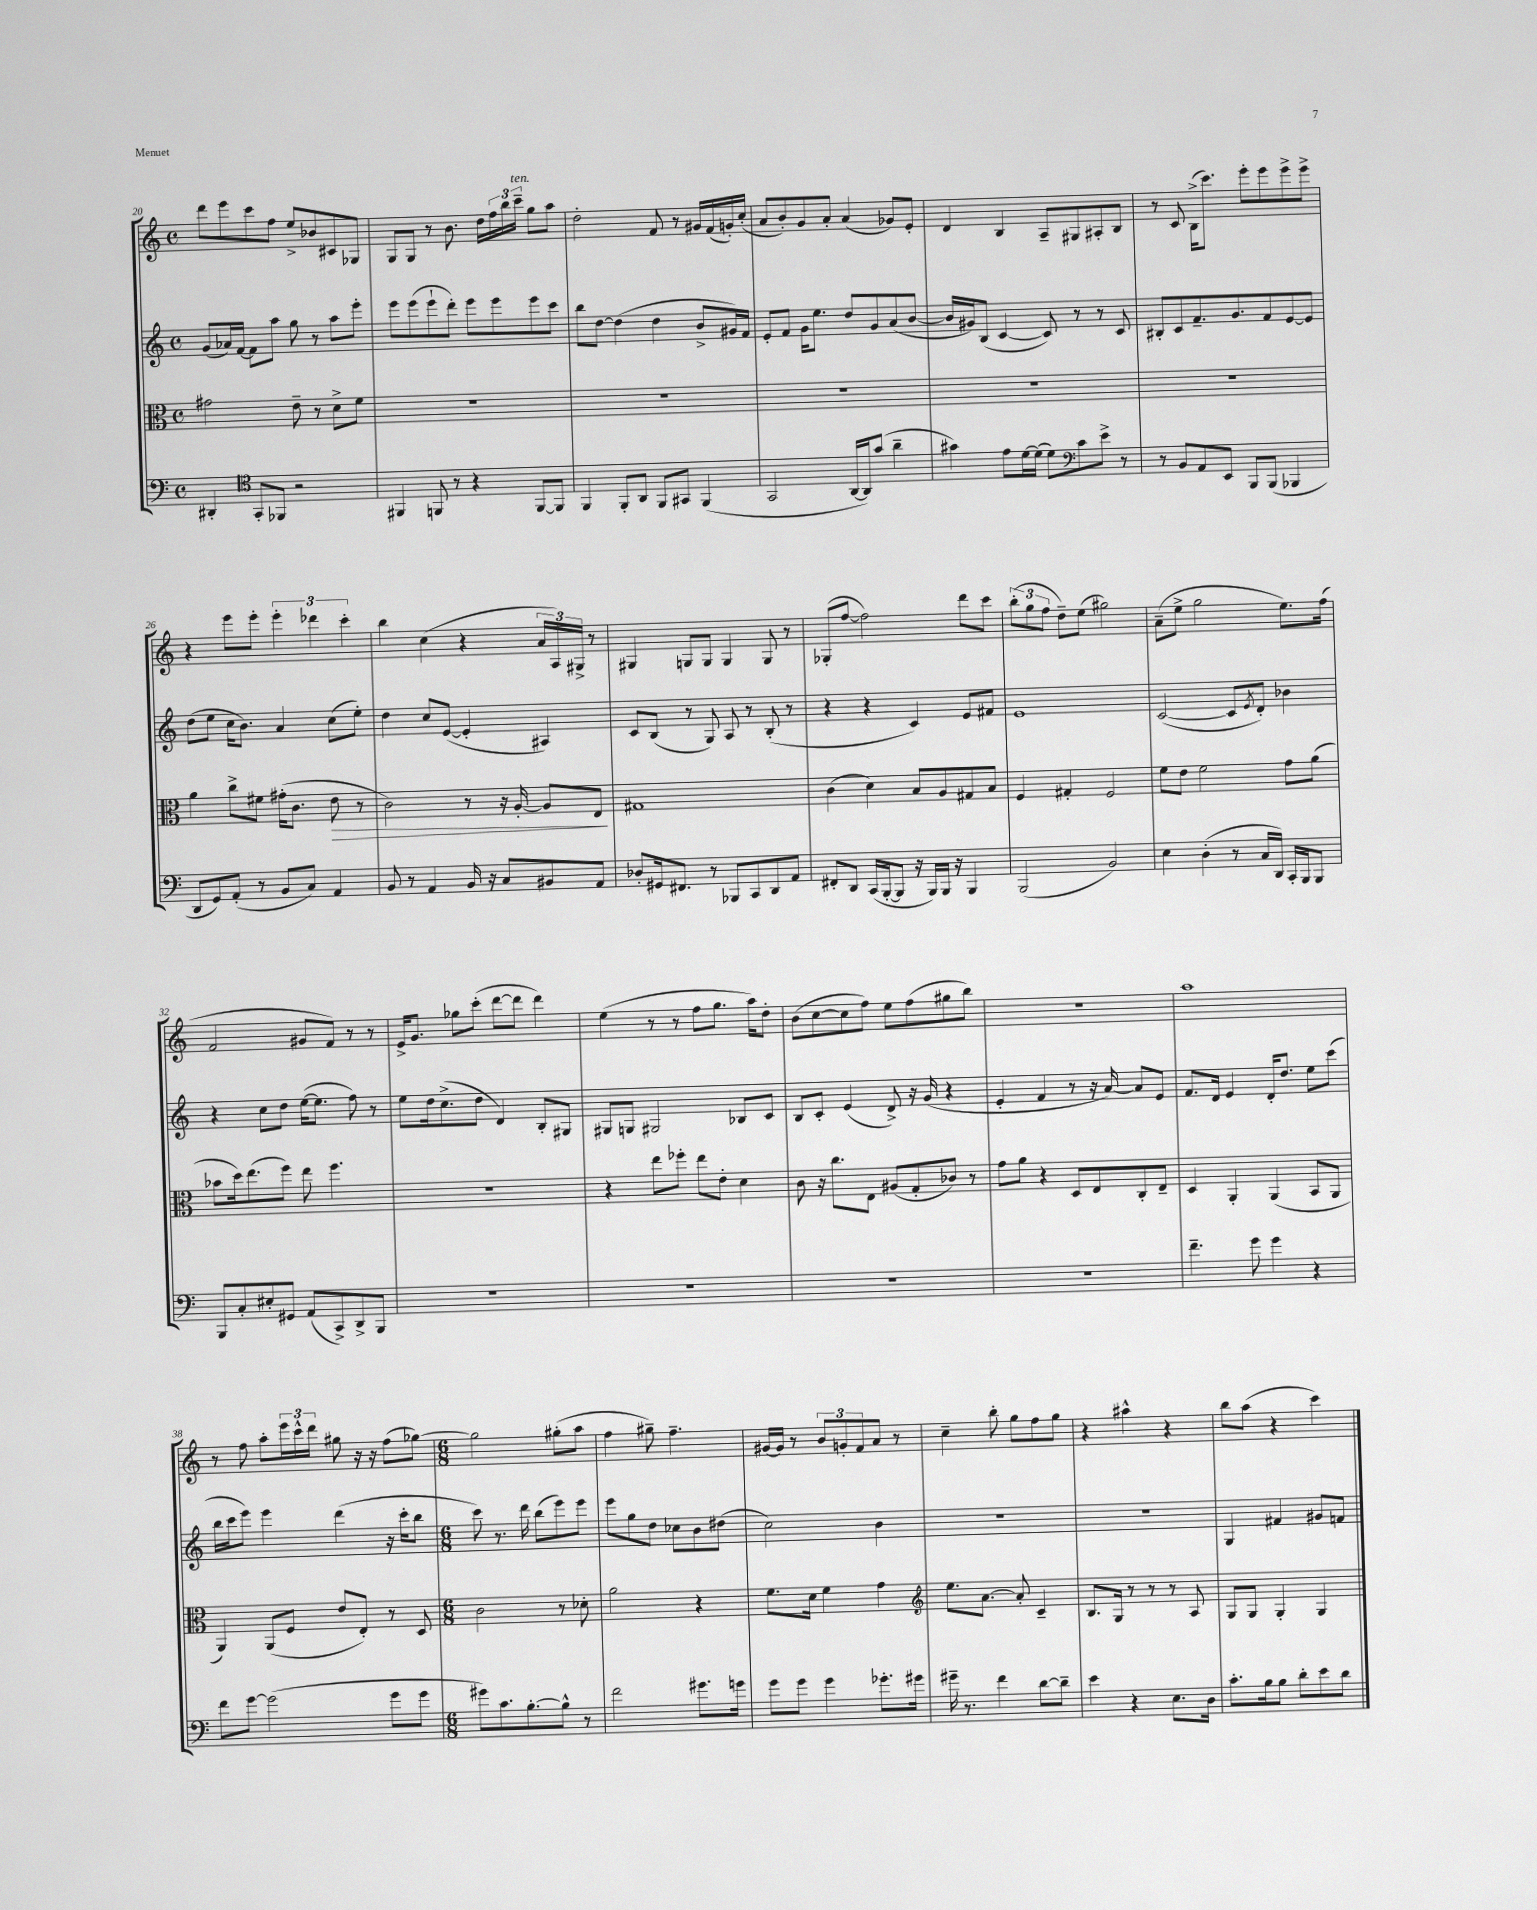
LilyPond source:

<<
\new StaffGroup <<
\new Staff = "s0" {
    \clef treble \key c \major \defaultTimeSignature \time 4/4
    d'''8 e'''8 c'''8 f''8 e''8-> bes'8 cis'8 ges8 |
    g8 g8 r8 b'8. d''16 \tuplet 3/2 { f''16 b''16 c'''16--^\markup { \italic "ten." } } g''8 a''8 |
    d''2-. f'8 r8 gis'16 f'16( g'16-.) c''16-.( |
    a'8 b'8-.) g'8 a'8-. a'4( ges'8) e'8-. |
    d'4 b4 a8-- gis8 ais8-. b8 |
    r8 c'8 b16->( c'''8.) e'''8-. e'''8 e'''8-> e'''8-> |
    r4 e'''8 e'''8-. \tuplet 3/2 { e'''4-. des'''4 c'''4-. } |
    b''4 c''4( r4 \tuplet 3/2 { a'16 a16) gis16-> } r8 |
    gis4 g8 g8 g4 g8 r8 |
    ges8-.( f''8~ f''2) d'''8 c'''8 |
    \tuplet 3/2 { b''8-.( g''8 f''8 } d''8--) e''8( gis''2) |
    a'8--( e''8-> g''2 e''8.) f''16( |
    f'2 gis'8 f'8) r8 r8 |
    e'16-> g'8. ges''8 c'''8-.( d'''8~ d'''8 d'''4) |
    e''4( r8 r8 f''8 g''8. a''16) d''8-. |
    b'8( c''8~ c''8 f''8) e''8 f''8( gis''8 b''8) |
    R1 |
    a''1 |
    r8 f''8 a''8-. \tuplet 3/2 { e'''16 c'''16-^ d'''16 } gis''8 r16 r16 f''8( ges''8~) |
    \numericTimeSignature \time 6/8 ges''2 gis''8-.( a''8 |
    f''4 gis''8--) f''4.-- |
    gis'16~ gis'16 r8 \tuplet 3/2 { b'8 g'8-. f'8 } a'8 r8 |
    c''4-- b''8-. g''8 f''8 g''8 |
    r4 ais''4-^ r4 |
    b''8 a''8( r4 c'''4) \bar "|." |
}
\new Staff = "s1" {
    \clef treble \key c \major \defaultTimeSignature \time 4/4
    g'8( aes'16) f'16~ f'8 a''8 g''8 r8 a''8 e'''8-. |
    e'''8 e'''8( e'''8-! d'''8-.) e'''8 e'''8 e'''8 c'''8 |
    b''8 d''8~ d''4( d''4 b'8-> gis'16) f'16 |
    e'8-. f'8 g'16 e''8. d''8 g'8 a'8( b'8~ |
    b'16 gis'16) b8( c'4~ c'8) r8 r8 c'8 |
    bis8-. c'8 f'8.-- g'8. f'8 e'8~ e'8 |
    d''8( e''8 c''16 b'8.) a'4 c''8( e''8-.) |
    d''4 c''8 e'8~( e'4-. ais4) |
    c'8 b8( r8 g8) a8 r8 b8-.( r8 |
    r4 r4 c'4) e'8 fis'8 |
    e'1 |
    c'2~( c'8 \acciaccatura { e'8 } d'8-.) bes'4 |
    r4 c''8 d''8 e''16~( e''8. f''8) r8 |
    e''8 d''16 c''8.->( d''8 d'4) b8-. gis8 |
    gis8 g8 gis2 bes8 c'8 |
    b8 c'8-. e'4( d'8->) r16 g'16( r4 |
    e'4-. f'4 r8 r16 a'16~) a'8 e'8 |
    f'8. d'16 e'4 d'16-. d''8. e''8 c'''8( |
    b''16 c'''16 e'''8) e'''4 d'''4( r16 c'''16-. b''8 |
    \numericTimeSignature \time 6/8 c'''8) r8. d'''16 b''8( e'''8) e'''8 |
    e'''8 g''8 d''8 ces''8 b'8 dis''8( |
    c''2) b'4 |
    R2. |
    R2. |
    g4 fis'4 gis'8 f'8 \bar "|." |
}
\new Staff = "s2" {
    \clef alto \key c \major \defaultTimeSignature \time 4/4
    gis'2 e'8-- r8 d'8-> f'8 |
    R1 |
    R1 |
    R1 |
    R1 |
    R1 |
    a'4 c''8-> fis'8 gis'16-.( c'8. e'8\> r8 |
    c'2) r8 r16 a16~-. a8 e8\! |
    gis1 |
    c'4( d'4) b8 a8 gis8 b8 |
    f4 gis4-. f2 |
    f'8 e'8 f'2 g'8 a'8( |
    bes'8 d''16) e''8.( f''8) e''8 f''4. |
    R1 |
    r4 e''8 fes''8-. e''8 e'8-. d'4 |
    c'8 r16 c''8. e8 ais8( g8-. ces'8) r8 |
    g'8 a'8 r4 d8 e8 c8-. e8-- |
    d4 a,4-. a,4( b,8 a,8 |
    a,4) a,8( f8 e'8 e8-.) r8 d8 |
    \numericTimeSignature \time 6/8 c'2 r8 des'8-. |
    a'2 r4 |
    f'8. d'16 f'4 g'4 |
    \clef treble e''8. a'8.~ a'8-. c'4-- |
    b8. g16 r8 r8 r8 a8 |
    g8 g8 g4-. g4 \bar "|." |
}
\new Staff = "s3" {
    \clef bass \key c \major \defaultTimeSignature \time 4/4
    dis,4-. \clef tenor g,8-. fes,8 r2 |
    fis,4 f,8 r8 r4 f,8~ f,8 |
    f,4 f,8-. a,8 f,8 gis,8 f,4( |
    g,2 a,16~ a,16) g'8( a'4-- |
    gis'4) e'8 d'16~ d'16( d'8) c'8 e'8-> r8 |
    \clef bass r8 b,8 a,8 e,8 b,,8 b,,8( bes,,4 |
    d,8 g,8) a,8-.( r8 b,8 c8) a,4 |
    b,8 r8 a,4 b,16 r16 c8 bis,8 a,8 |
    des8-. gis,16 fis,8. r8 bes,,8 c,8 d,8 a,8 |
    fis,8-. d,8 c,16( b,,16~-. b,,8 r16 b,,16) b,,16 r16 b,,4 |
    b,,2( b,2) |
    e4 d4-.( r8 c16 d,16) c,16-. b,,16 b,,8 |
    b,,8 c8-. eis8-. gis,8 a,8( c,8->) d,8-> b,,8 |
    R1 |
    R1 |
    R1 |
    R1 |
    f'4.-- g'8 g'4 r4 |
    f'8 g'8~ g'2( g'8 g'8 |
    \numericTimeSignature \time 6/8 gis'8) c'8. b8.~-. b8-^ r8 |
    f'2 gis'8. g'16 |
    g'8 g'8 g'4 ges'8.-. gis'16 |
    gis'16-- r8. f'4 d'8~ d'8-- |
    e'4 r4 e8. d16 |
    c'8.-. b16 b8 d'8-. e'8 d'8 \bar "|." |
}
>>
>>
\layout { \context { \Score currentBarNumber = #20 } }
